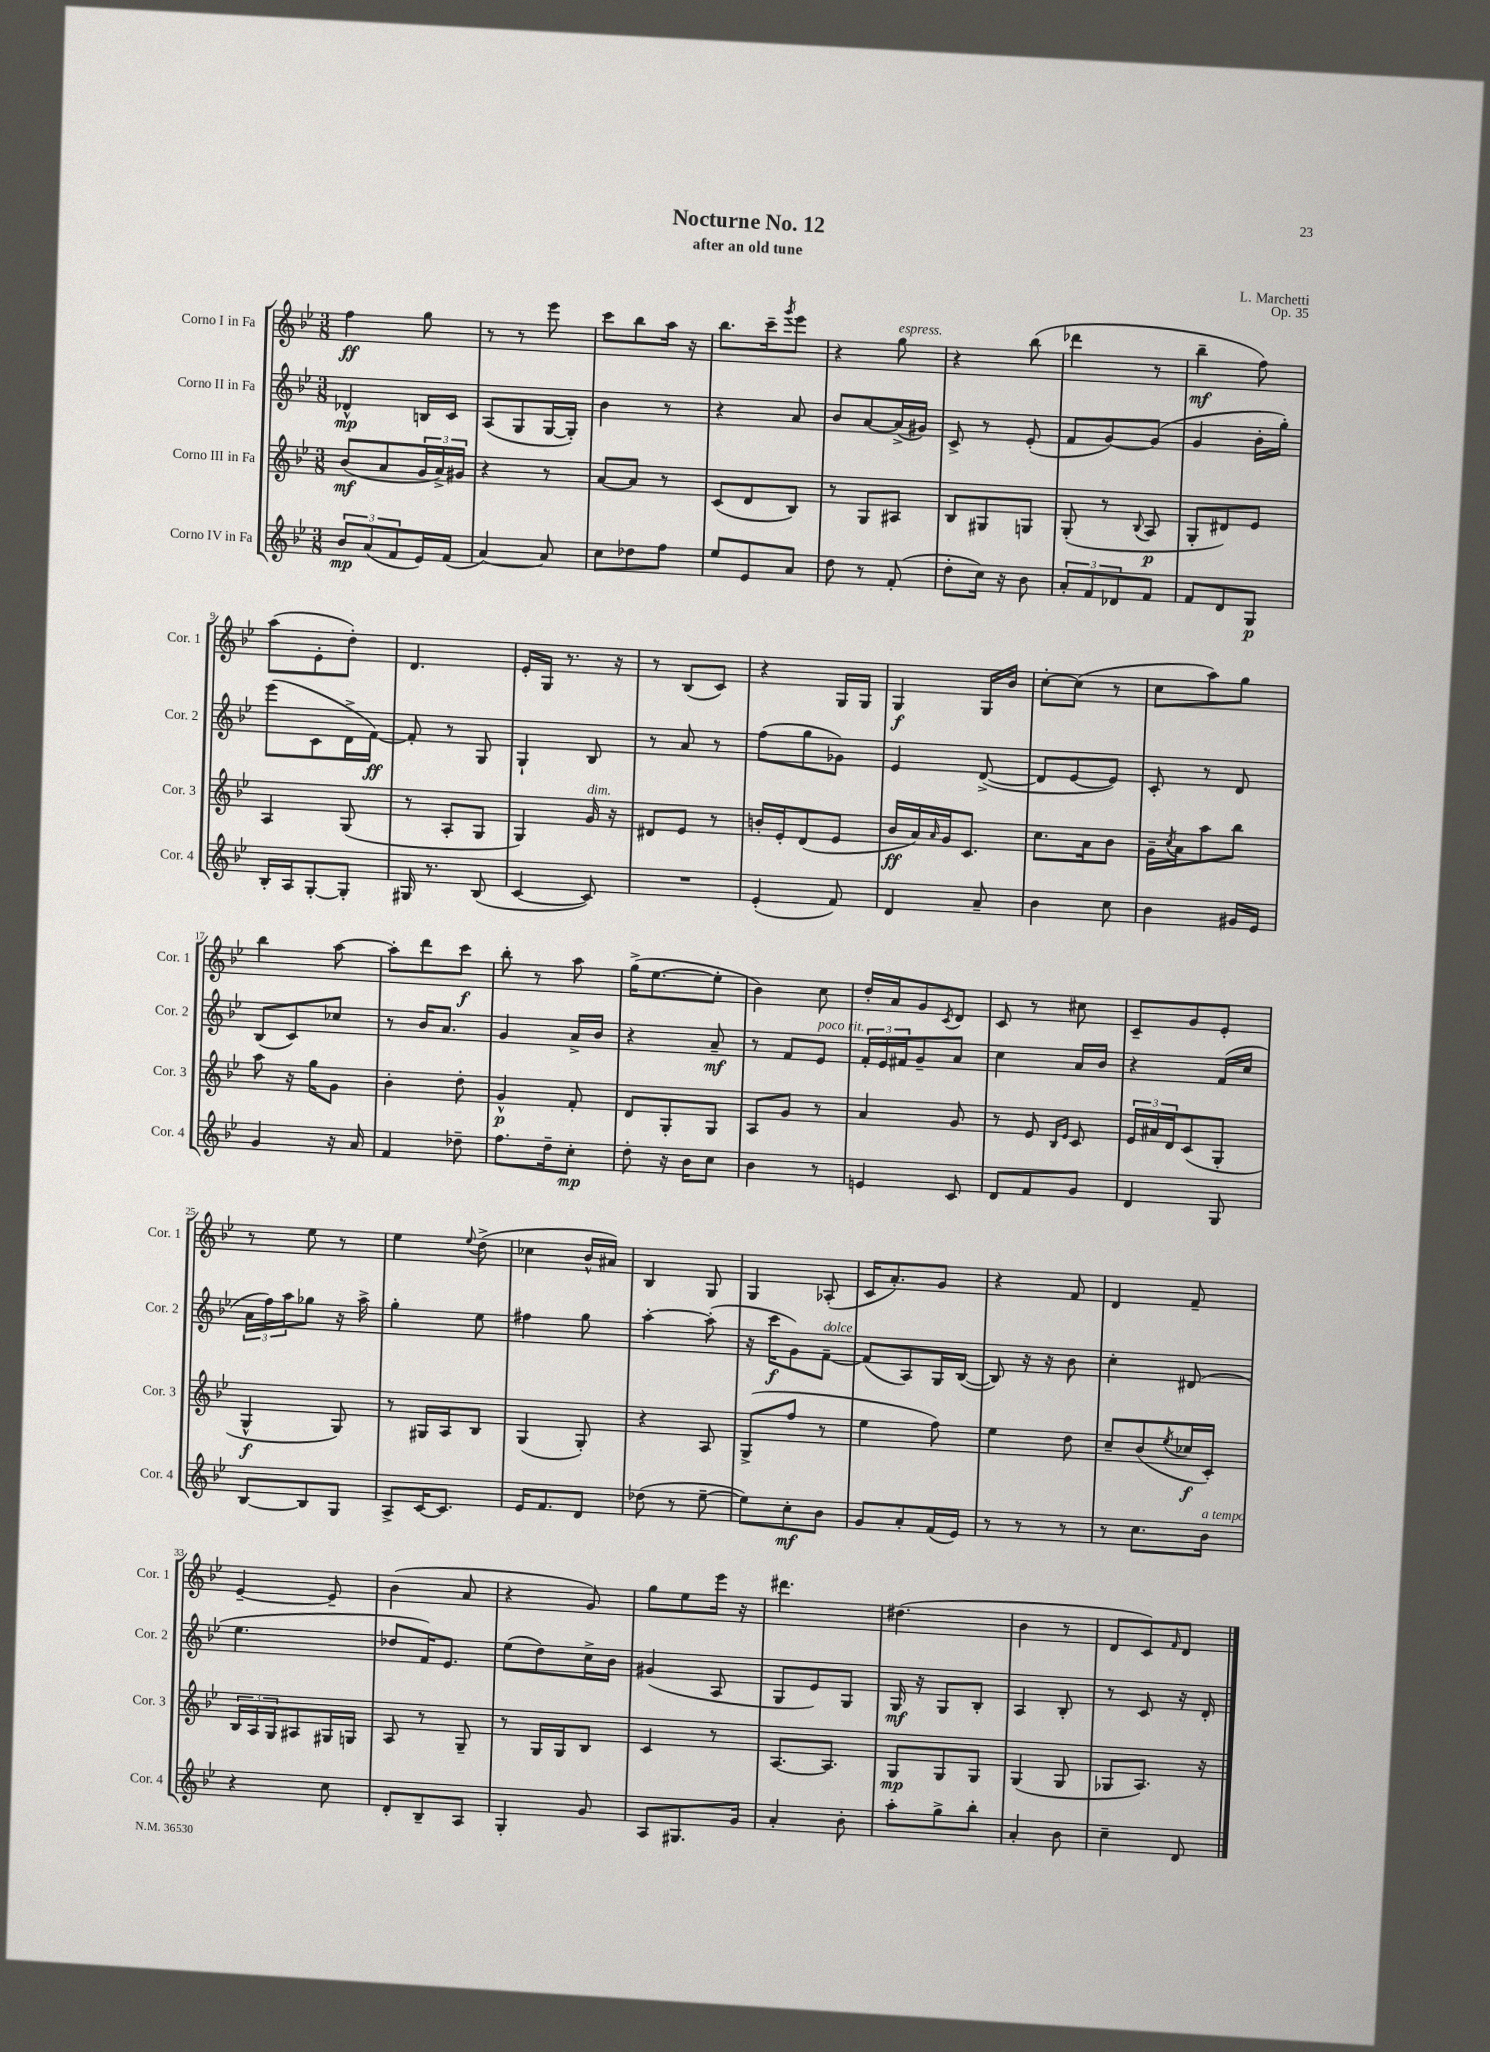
\header { title = "Nocturne No. 12" composer = "L. Marchetti" subtitle = "after an old tune" opus = "Op. 35" }
<<
\new StaffGroup <<
\new Staff = "s0" \with { instrumentName = "Corno I in Fa" shortInstrumentName = "Cor. 1" } {
    \clef treble \key bes \major \numericTimeSignature \time 3/8
    f''4\ff g''8 |
    r8 r8 ees'''8 |
    c'''8 bes''8 a''16 r16 |
    bes''8. c'''16-- \acciaccatura { g'''8 } ees'''8 |
    r4 g''8^\markup { \italic "espress." } |
    r4 bes''8( |
    des'''4 r8 |
    bes''4--\mf f''8) |
    a''8( ees'8-. d''8-.) |
    d'4. |
    ees'16-. g16 r8. r16 |
    r8 bes8( c'8) |
    r4 g16 g16 |
    g4\f g16 bes'16 |
    c''8~-. c''8( r8 |
    c''8 a''8) g''8 |
    bes''4 a''8~ |
    a''8-. d'''8 c'''8\f |
    bes''8-. r8 a''8 |
    g''16->( ees''8.~ ees''8-. |
    bes'4) c''8 |
    d''16-. a'16 g'8 \acciaccatura { c'8 } d'8 |
    c'8 r8 cis''8 |
    c'8-- g'8 ees'8-. |
    r8 ees''8 r8 |
    ees''4 \appoggiatura { ees''8 } d''8->( |
    ces''4 bes'16-^ ais'16) |
    bes4 g8 |
    g4 aes8-.( |
    c'16 a'8.-.) g'8 |
    r4 f'8 |
    d'4 f'8-- |
    ees'4~-- ees'8-- |
    bes'4( a'8 |
    r4 g'8) |
    g''8 ees''8 ees'''16 r16 |
    dis'''4. |
    dis''4.( |
    bes'4 r8 |
    d'8 c'8) \grace { f'16 } d'8 \bar "|." |
}
\new Staff = "s1" \with { instrumentName = "Corno II in Fa" shortInstrumentName = "Cor. 2" } {
    \clef treble \key bes \major \numericTimeSignature \time 3/8
    des'4-^\mp b16 c'16 |
    a8( g8 g16~ g16-.) |
    bes'4 r8 |
    r4 a'8 |
    bes'8 a'8~ a'16->( gis'16) |
    c'8-> r8 ees'8-.( |
    f'8 g'8~) g'8( |
    g'4 bes'16-. g''16-.) |
    ees'''8( c'8 d'16-> f'16~\ff) |
    f'8-. r8 g8 |
    g4-! bes8 |
    r8 a'8 r8 |
    f''8( g''8 ges'8) |
    ees'4 d'8~->( |
    d'8 ees'8~ ees'8) |
    c'8-. r8 d'8 |
    bes8( c'8) ces''8 |
    r8 bes'16 a'8. |
    g'4 a'16-> bes'16 |
    r4 a'8--\mf |
    r8 f'8 ees'8^\markup { \italic "poco rit." } |
    \tuplet 3/2 { f'16-. ees'16 fis'16 } g'8-- a'8 |
    c''4 a'16 bes'16 |
    r4 f'16( c''16 |
    \tuplet 3/2 { a'16 f''16) a''16 } ges''8 r16 a''16-> |
    g''4-. ees''8 |
    fis''4 g''8 |
    a''4~-. a''8-.( |
    r16 c'''16\f g'8) f'8~--^\markup { \italic "dolce" } |
    f'8( a8) g16 bes16~( |
    bes8) r16 r16 bes'8 |
    c''4-. dis'8( |
    ees''4. |
    des''8 f'16) ees'8. |
    ees''8( d''8) c''16-> bes'16 |
    gis'4( a8 |
    g8 ees'8) g8 |
    g16\mf r16 g8 bes8-. |
    a4 bes8-. |
    r8 c'8 r16 d'16-. \bar "|." |
}
\new Staff = "s2" \with { instrumentName = "Corno III in Fa" shortInstrumentName = "Cor. 3" } {
    \clef treble \key bes \major \numericTimeSignature \time 3/8
    bes'8\mf( a'8 \tuplet 3/2 { g'16 a'16->) gis'16 } |
    r4 r8 |
    a'8~ a'8 r8 |
    c'8( d'8 bes8) |
    r8 g8 ais8 |
    bes8 gis8 g8 |
    g8-.( r8 \appoggiatura { bes8 } a8\p |
    g8-. dis'8) ees'8 |
    a4 g8( |
    r8 a8-. g8 |
    g4) g'16^\markup { \italic "dim." } r16 |
    dis'8 ees'8 r8 |
    b'16-. ees'16-. d'8( ees'8 |
    bes'16\ff a'16) \grace { a'16 } g'16 c'8. |
    c''8. a'16 bes'8 |
    g'16-- \acciaccatura { c''8 } a'16 a''8 bes''8 |
    a''8 r16 g''16 g'8 |
    bes'4-. d''8-. |
    g'4-^\p f'8-. |
    d'8 g8-. g8 |
    a8 g'8 r8 |
    a'4 g'8 |
    r8 ees'8 \grace { bes16 ees'16 } c'8 |
    \tuplet 3/2 { ees'16 ais'16 d'16 } c'8( g8-. |
    g4-^\f g8) |
    r8 gis16 a16 bes8 |
    g4( g8-.) |
    r4 a8 |
    g8->( f''8 r8 |
    ees''4 f''8) |
    ees''4 d''8 |
    c''8-- bes'8( \acciaccatura { ees''8 } ces''16\f c'16-.) |
    \tuplet 3/2 { bes16 a16 g16 } ais8 gis16 g16 |
    a8 r8 g8-- |
    r8 g16 g16 bes8 |
    c'4 r8 |
    a8.~ a8. |
    g8\mp g8 g8 |
    g4( g8 |
    ges8 a8.) r16 \bar "|." |
}
\new Staff = "s3" \with { instrumentName = "Corno IV in Fa" shortInstrumentName = "Cor. 4" } {
    \clef treble \key bes \major \numericTimeSignature \time 3/8
    \tuplet 3/2 { bes'8\mp a'8( f'8 } ees'16) f'16( |
    a'4~) a'8 |
    c''8 des''8 f''8 |
    ees''8 ees'8 a'8 |
    d''8 r8 f'8-.( |
    d''8-. c''16) r16 bes'8 |
    \tuplet 3/2 { a'8-. f'8 des'8 } f'8 |
    f'8 d'8 g8\p |
    bes16-. a16 g8~-. g8-. |
    gis16 r8. bes8( |
    c'4~ c'8) |
    R4. |
    ees'4-.( f'8) |
    d'4 a'8-- |
    bes'4 c''8 |
    bes'4 gis'16 ees'16 |
    g'4 r16 a'16 |
    f'4 des''8-- |
    f''8. d''16-- c''8-.\mp |
    d''8-. r16 bes'16 c''8 |
    bes'4 r8 |
    e'4 c'8 |
    d'8 f'8 g'8 |
    d'4 g8 |
    bes8~ bes8 g8 |
    a8-> c'16~ c'8. |
    ees'16 f'8. d'8 |
    des''8( r8 ees''8~-- |
    ees''8) c''8-.\mf bes'8 |
    g'8 a'8-. f'16( ees'16) |
    r8 r8 r8 |
    r8 c''8. bes'16^\markup { \italic "a tempo" } |
    r4 c''8 |
    d'8-. bes8-- a8 |
    g4-. g'8 |
    a8 gis8. g'16 |
    a'4-. bes'8-. |
    a''8-. g''8-> bes''8-. |
    a'4-. bes'8 |
    c''4-- d'8 \bar "|." |
}
>>
>>
